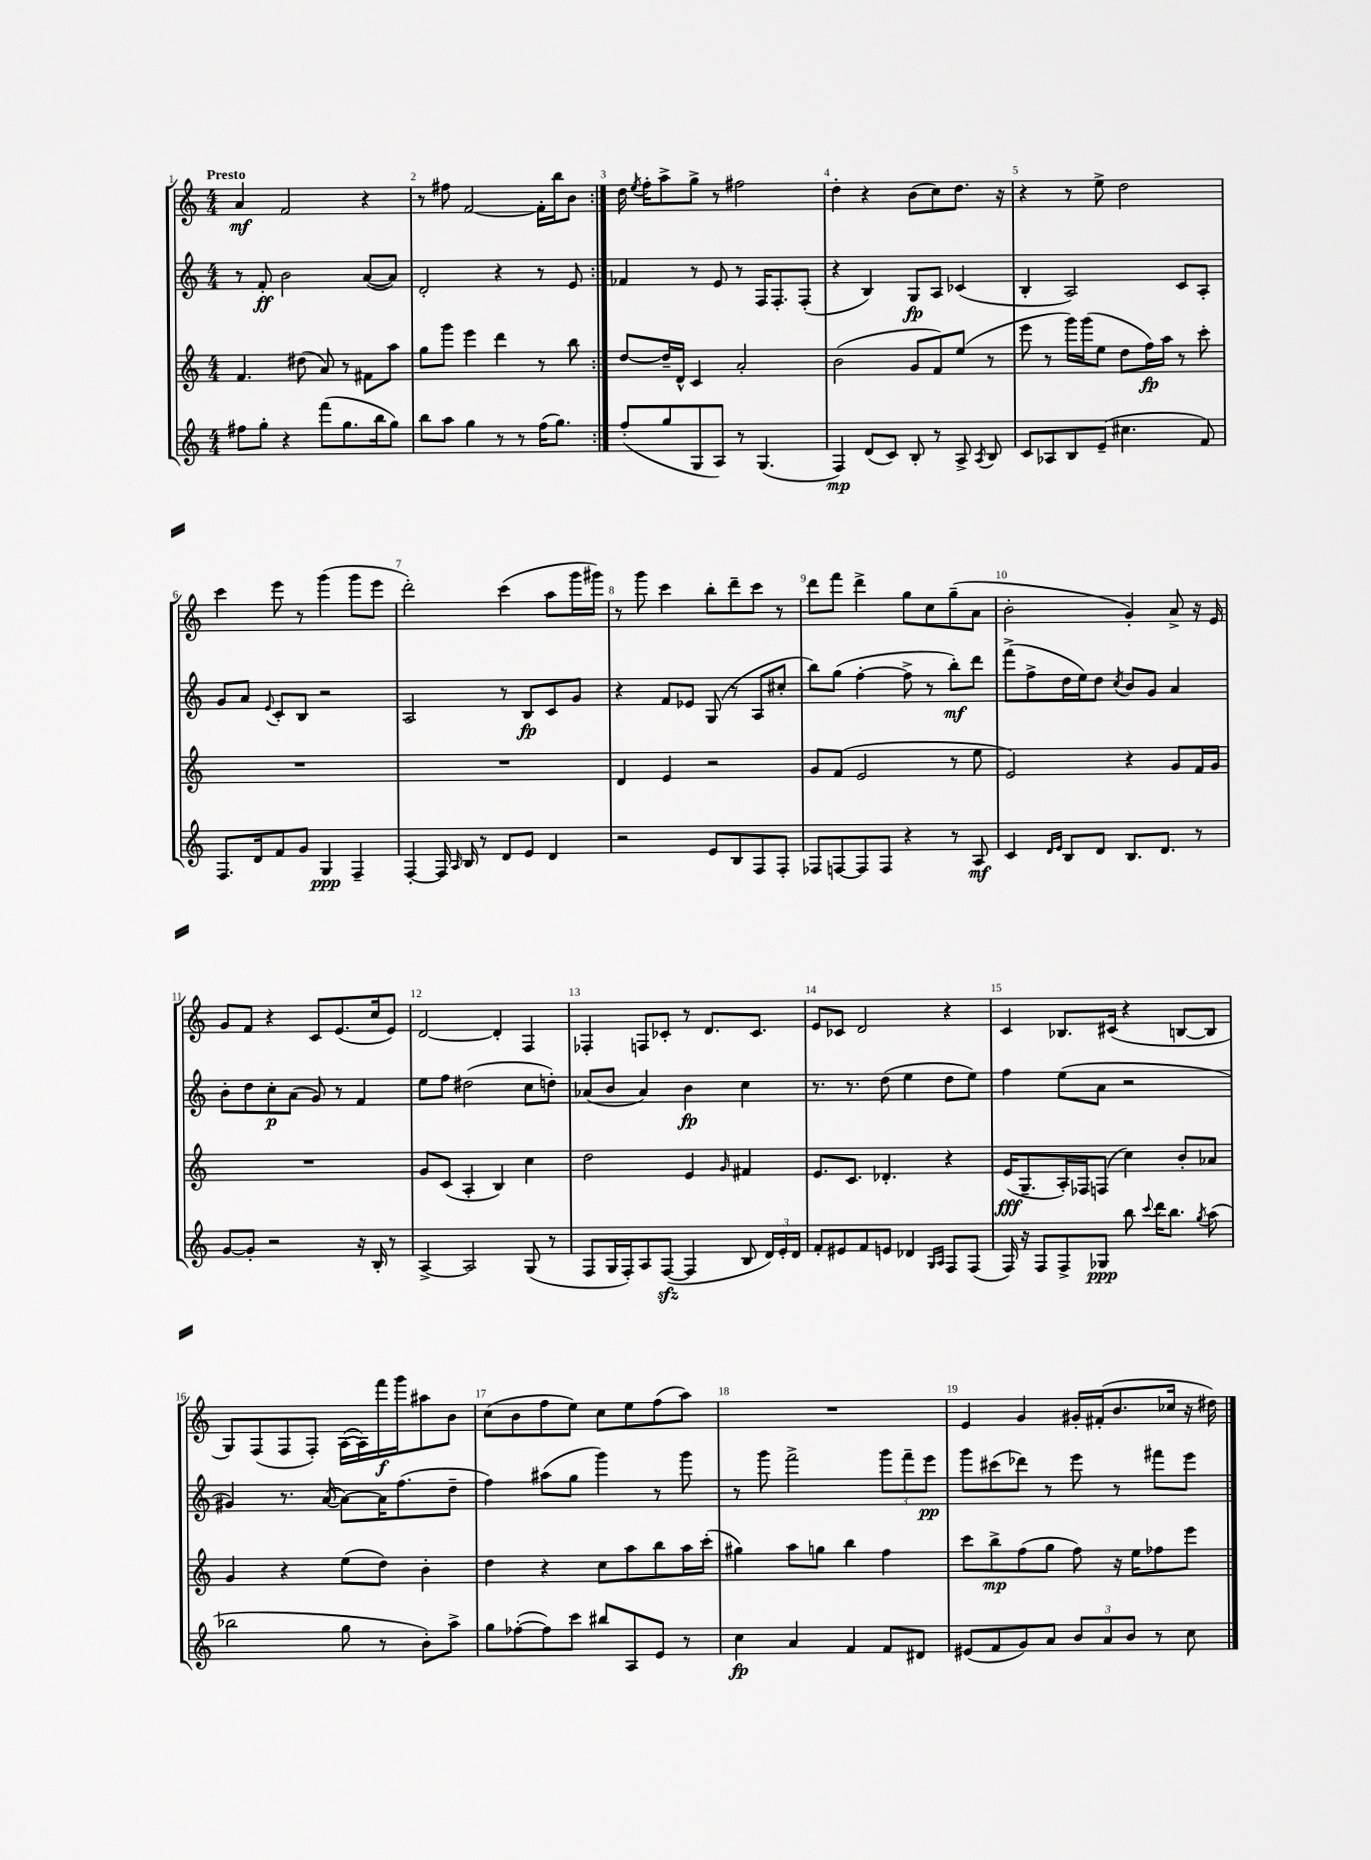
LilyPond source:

<<
\new StaffGroup <<
\new Staff = "s0" {
    \clef treble \key c \major \numericTimeSignature \time 4/4 \tempo "Presto"
    \autoBeamOff \repeat volta 2 { a'4\mf f'2 r4 |
    r8 fis''8 f'2~ f'16[-. b''16 b'8] | }
    d''16 \acciaccatura { e''8 } f''16[-. a''8-> g''8]-> r8 fis''2 |
    d''4-. r4 b'8[( c''8) d''8.] r16 |
    r4 r8 e''8-> d''2 |
    c'''4 e'''8 r8 g'''4( g'''8[ e'''8] |
    d'''2-.) c'''4( a''8[ g'''16 gis'''16]) |
    r8 g'''8 c'''4 b''8[-. d'''8-- c'''8] r8 |
    d'''8[ f'''8] d'''4-> g''8[ c''8 g''8--( a'8] |
    b'2-. g'4-.) a'8-> r16 e'16 |
    g'8[ f'8] r4 c'8[ e'8.( c''16 e'8]) |
    d'2~ d'4-. f4 |
    fes4-. f8[ ces'8]-. r8 d'8.[ ces'8.] |
    e'8[ ces'8] d'2 r4 |
    c'4 bes8.[ cis'16]( r4 b8[~ b8] |
    g8[) f8( f8 f8]-.) a16[~( a16) f'''16\f g'''16 ais''8 b'8] |
    c''8[( b'8 f''8 e''8]) c''8[ e''8 f''8( a''8]) |
    R1 |
    e'4 g'4 gis'16[-. fis'16-.( b'8. ces''16] r16 dis''16) \bar "|." |
}
\new Staff = "s1" {
    \clef treble \key c \major \numericTimeSignature \time 4/4
    \autoBeamOff \repeat volta 2 { r8 f'8-.\ff b'2 a'8[~( a'8]) |
    d'2-. r4 r8 e'8 | }
    fes'4 r8 e'8 r8 f16[ f8.-. f8]-.( |
    r4 b4) g8[\fp a8] ces'4( |
    b4-. a2) c'8[ a8]-. |
    g'8[ a'8] \appoggiatura { e'8 } c'8[-. b8] r2 |
    a2 r8 b8[\fp c'8 g'8] |
    r4 f'8[ ees'8] g8( r8 a8[ cis''8]-. |
    b''8[) g''8]( f''4~-. f''8-> r8 b''8[-.\mf) d'''8] |
    f'''8[->( f''8-> d''16 e''16) d''8] \acciaccatura { c''8 } b'8[ g'8] a'4 |
    b'8[-. d''8 c''8-.\p a'8]( g'8) r8 f'4 |
    e''8[ f''8] dis''2( c''8[ d''8]-.) |
    aes'8[( b'8] aes'4) b'4\fp c''4 |
    r8. r8. d''8( e''4 d''8[ e''8]) |
    f''4 e''8[( a'8] r2 |
    gis'4) r8. a'16~( a'8[~) a'16 f''8.( d''8]-- |
    f''4) ais''8[( g''8] g'''4) r8 g'''8 |
    r8 g'''8 f'''2-> \tuplet 3/2 { g'''8[ f'''8-- e'''8]\pp } |
    g'''8[ cis'''8( des'''8]) r8 e'''8 r8 fis'''8[ e'''8] \bar "|." |
}
\new Staff = "s2" {
    \clef treble \key c \major \numericTimeSignature \time 4/4
    \autoBeamOff \repeat volta 2 { f'4. dis''8( a'8) r8 fis'8[ a''8] |
    g''8[ g'''8] e'''4 d'''4 r8 b''8 | }
    d''8[~ d''16-- d'16]-^ c'4 a'2-. |
    b'2( g'8[ f'8) e''8]( r8 |
    e'''8 r8 g'''16[) g'''16( e''8] d''8[ f''16\fp) a''16] r8 c'''8-. |
    R1 |
    R1 |
    d'4 e'4 r2 |
    g'8[ f'8]( e'2 r8 e''8 |
    e'2) r4 g'8[ f'16 g'16] |
    R1 |
    g'8[ c'8]( a4-. b4) c''4 |
    d''2 e'4 \grace { g'16 } fis'4 |
    e'8.[ c'8.] des'4.-. r4 |
    e'16[\fff( g8.-- a16-.) fes16 f8]( c''4) b'8[-. aes'8] |
    g'4 r4 e''8[( d''8]) b'4-. |
    d''4 r4 c''8[ a''8 b''8 a''16 c'''16]-.( |
    gis''4) a''8[ g''8] b''4 f''4 |
    c'''8[ b''8->\mp f''8( g''8] f''8) r16 e''16[ fes''8 e'''8] \bar "|." |
}
\new Staff = "s3" {
    \clef treble \key c \major \numericTimeSignature \time 4/4
    \autoBeamOff \repeat volta 2 { fis''8[ g''8]-. r4 f'''8[( g''8. b''16 g''8]) |
    b''8[ a''8] g''4 r8 r8 f''16[( g''8.]) | }
    f''8[-.( g''8 g8 a8]) r8 g4.( |
    f4\mp) d'8[( c'8]) b8-. r8 a8-> \acciaccatura { a8 } b8 |
    c'8[ aes8 b8 e'8]--( cis''4. f'8) |
    f8.[ d'16 f'8 g'8] g4\ppp f4-- |
    f4~-. f16 \grace { a16 } b16 r8 d'8[ e'8] d'4 |
    r2 e'8[ b8 f8 f8]-. |
    fes8[ f8~ f8 f8] r4 r8 a8\mf |
    c'4 \grace { d'16[ e'16] } b8[ d'8] b8.[ d'8.] r8 |
    g'8[~ g'8]-. r2 r16 b16-. r8 |
    a4~-> a2 g8( r8 |
    f8[ g16 f16-.) a8 f8]~\sfz( f4 b8 \tuplet 3/2 { d'16[) e'16-. d'16] } |
    f'8[-. eis'8 f'8 e'8] des'4 \grace { g16[ a16] } f8[ f8]( |
    f16) r16 f8[ f8-> ges8]\ppp b''8 \appoggiatura { c'''8 } d'''16[ b''8.] \acciaccatura { g''8 } a''8( |
    bes''2 g''8 r8 b'8[-.) a''8]-> |
    g''8[ fes''8~-.( fes''8) c'''8] bis''8[ a8 e'8] r8 |
    c''4\fp a'4 f'4 f'8[ dis'8] |
    eis'8[( f'8 g'8) a'8] \tuplet 3/2 { b'8[ a'8 b'8] } r8 c''8 \bar "|." |
}
>>
>>
\layout { \context { \Score \override BarNumber.break-visibility = ##(#f #t #t) barNumberVisibility = #all-bar-numbers-visible } }
